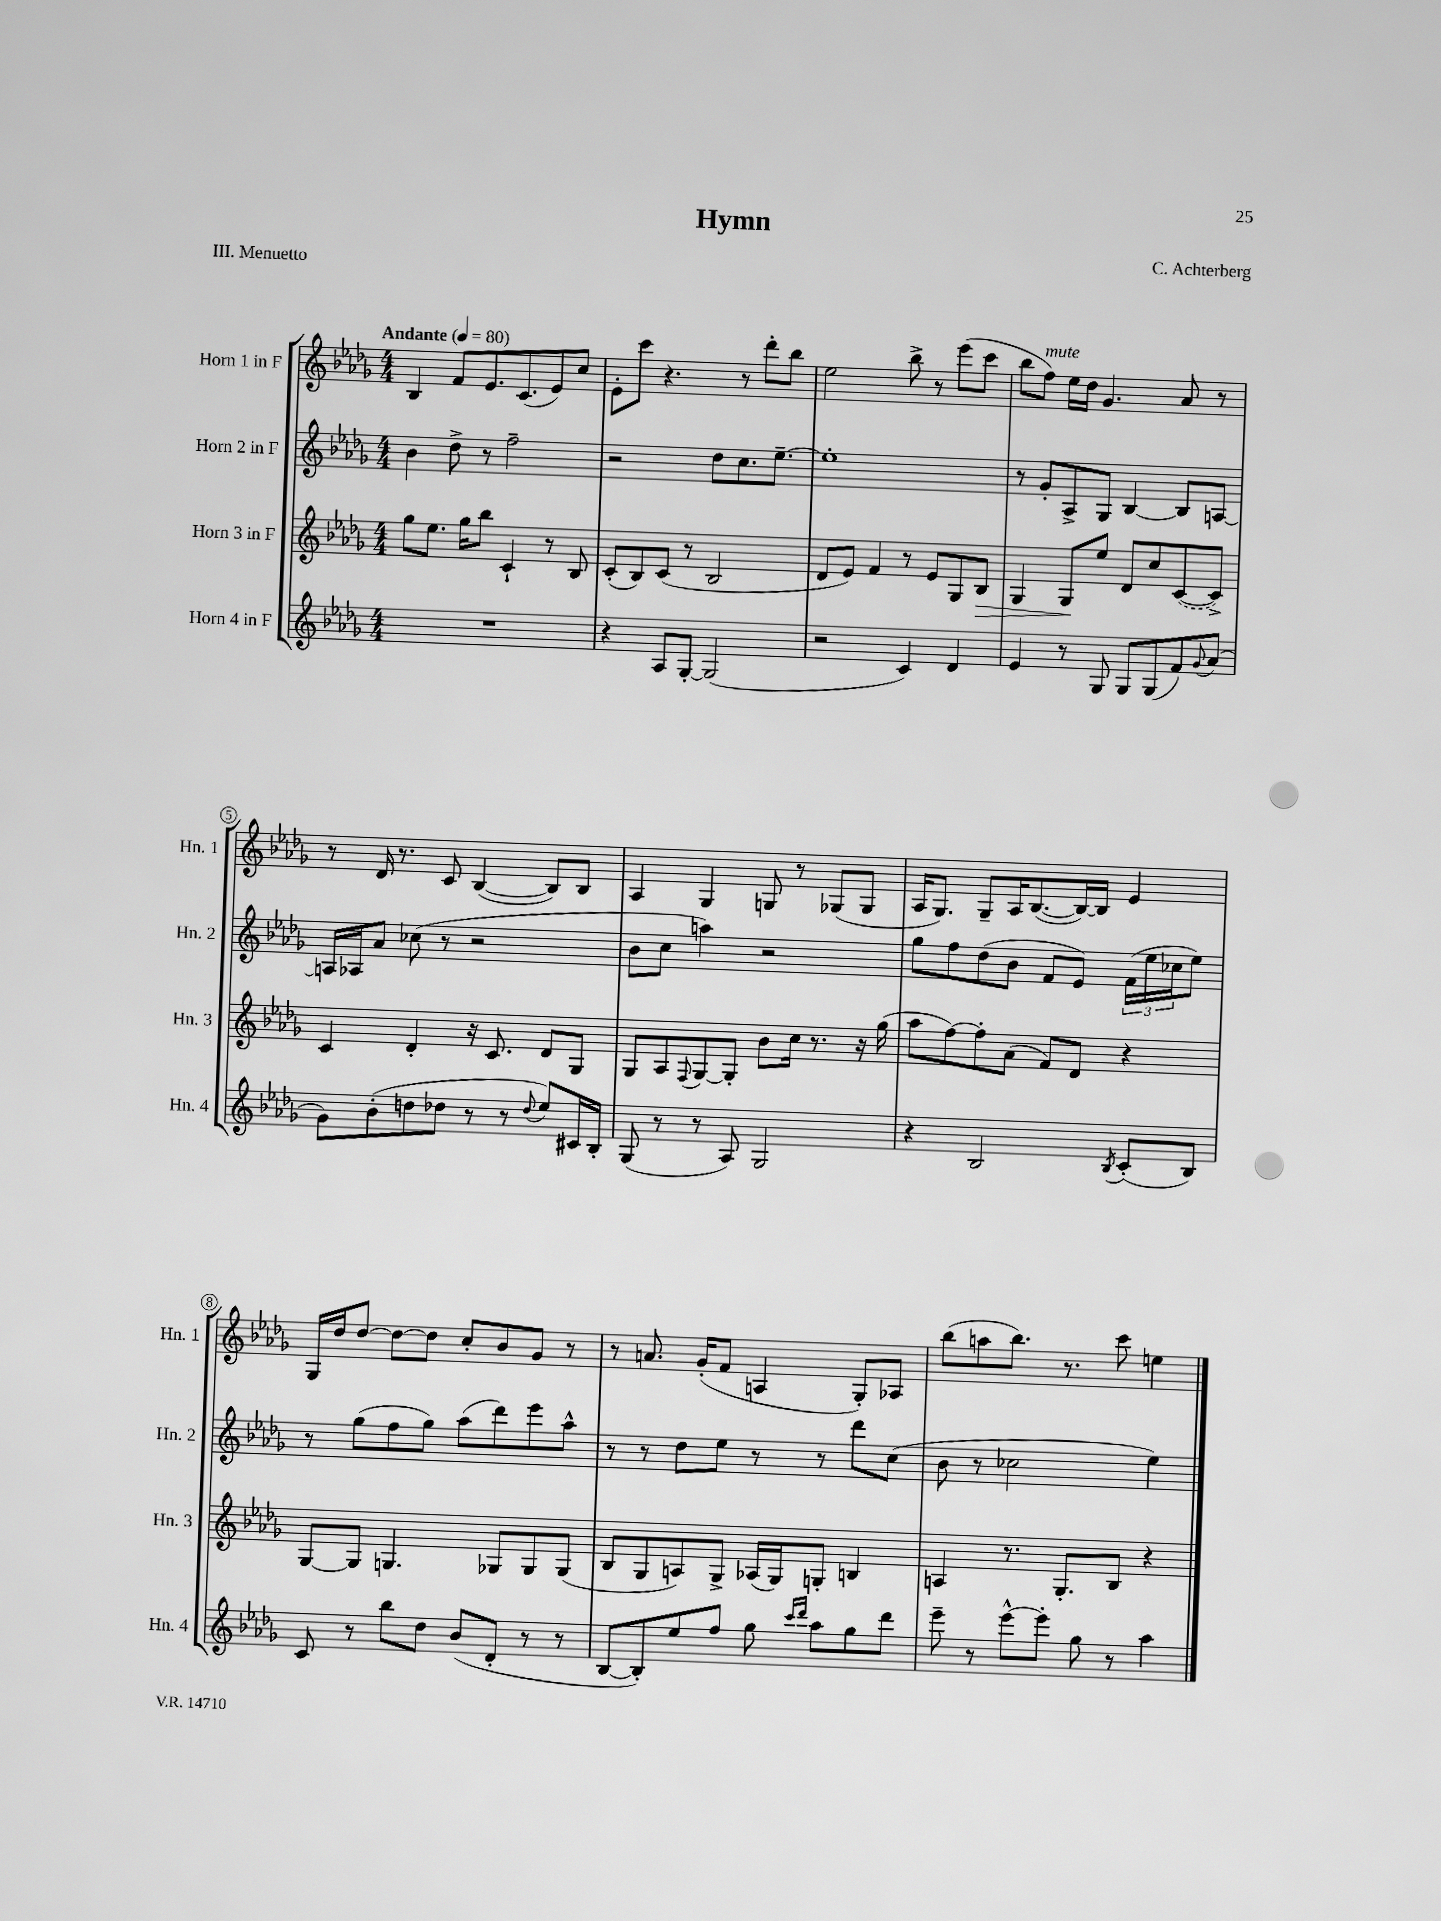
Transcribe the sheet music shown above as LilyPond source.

\header { title = "Hymn" composer = "C. Achterberg" piece = "III. Menuetto" }
<<
\new StaffGroup <<
\new Staff = "s0" \with { instrumentName = "Horn 1 in F" shortInstrumentName = "Hn. 1" } {
    \clef treble \key des \major \numericTimeSignature \time 4/4 \tempo "Andante" 4 = 80
    bes4 f'8 ees'8. c'8.( ees'8) c''8 |
    ees'8-. c'''8 r4. r8 des'''8-. bes''8 |
    ees''2 bes''8-> r8 ees'''8( c'''8 |
    bes''8 f''8^\markup { \italic "mute" }) ees''16 des''16 ges'4. aes'8 r8 |
    r8 des'16 r8. c'8 bes4~( bes8) bes8 |
    aes4 ges4 g8 r8 ges8( ges8 |
    aes16 ges8.) ges8-- aes16 bes8.~( bes16~) bes16 ees'4 |
    ges16 des''16 des''8~ des''8~ des''8 c''8-. bes'8 ges'8 r8 |
    r8 a'8. ges'16-.( f'8 a4 ges8-.) aes8 |
    bes''8( a''8 bes''8.) r8. c'''8 e''4 \bar "|." |
}
\new Staff = "s1" \with { instrumentName = "Horn 2 in F" shortInstrumentName = "Hn. 2" } {
    \clef treble \key des \major \numericTimeSignature \time 4/4
    bes'4 des''8-> r8 f''2-- |
    r2 des''8 c''8. ees''8.~-- |
    ees''1-. |
    r8 ges'8-. aes8-> ges8 bes4~ bes8 a8~ |
    a16 aes16 aes'8 ces''8( r8 r2 |
    bes'8 c''8 a''4) r2 |
    ges''8 f''8 des''8( bes'8 f'8 ees'8) \tuplet 3/2 { f'16( ees''16 ces''16 } ees''8) |
    r8 ges''8( f''8 ges''8) aes''8( des'''8) ees'''8 aes''8-^ |
    r8 r8 des''8 ees''8 r8 r8 des'''8 c''8( |
    bes'8 r8 ces''2 ees''4) \bar "|." |
}
\new Staff = "s2" \with { instrumentName = "Horn 3 in F" shortInstrumentName = "Hn. 3" } {
    \clef treble \key des \major \numericTimeSignature \time 4/4
    ges''8 ees''8. ges''16 bes''8 c'4-! r8 bes8 |
    c'8-.( bes8) c'8( r8 bes2 |
    des'8 ees'8) f'4 r8 ees'8 ges8 bes8\> |
    ges4 ges8\! ees''8 des'8 c''8 \once \slurDashed c'8~( c'8->) |
    c'4 des'4-. r16 c'8. des'8 ges8 |
    ges8 aes8 \appoggiatura { f8 } ges8~ ges8-. bes'8 c''16 r8. r16 ges''16( |
    aes''8 f''8~) f''8-. aes'8( f'8) des'8 r4 |
    ges8~ ges8 g4. ges8 ges8 ges8( |
    bes8 ges8 a8) ges8-> aes16( ges16) g8-. b4 |
    a4 r8. ges8.-. bes8 r4 \bar "|." |
}
\new Staff = "s3" \with { instrumentName = "Horn 4 in F" shortInstrumentName = "Hn. 4" } {
    \clef treble \key des \major \numericTimeSignature \time 4/4
    R1 |
    r4 aes8 ges8~-. ges2( |
    r2 c'4) des'4 |
    ees'4 r8 ges8 ges8 ges8( f'8) \appoggiatura { ges'8 } aes'8( |
    ges'8) bes'8-.( d''8 des''8 r8 r8 \appoggiatura { des''8 } ees''8) cis'16 bes16-. |
    ges8( r8 r8 aes8) ges2 |
    r4 bes2 \acciaccatura { bes8 } c'8-.( bes8) |
    c'8 r8 bes''8 des''8 bes'8( des'8-. r8 r8 |
    bes8~ bes8-.) ees''8 f''8 ges''8 \grace { c'''16 des'''16 } aes''8 ges''8 des'''8 |
    ees'''8-- r8 ees'''8~-^ ees'''8-. ges''8 r8 aes''4 \bar "|." |
}
>>
>>
\layout { \context { \Score \override BarNumber.stencil = #(make-stencil-circler 0.1 0.3 ly:text-interface::print) } }
